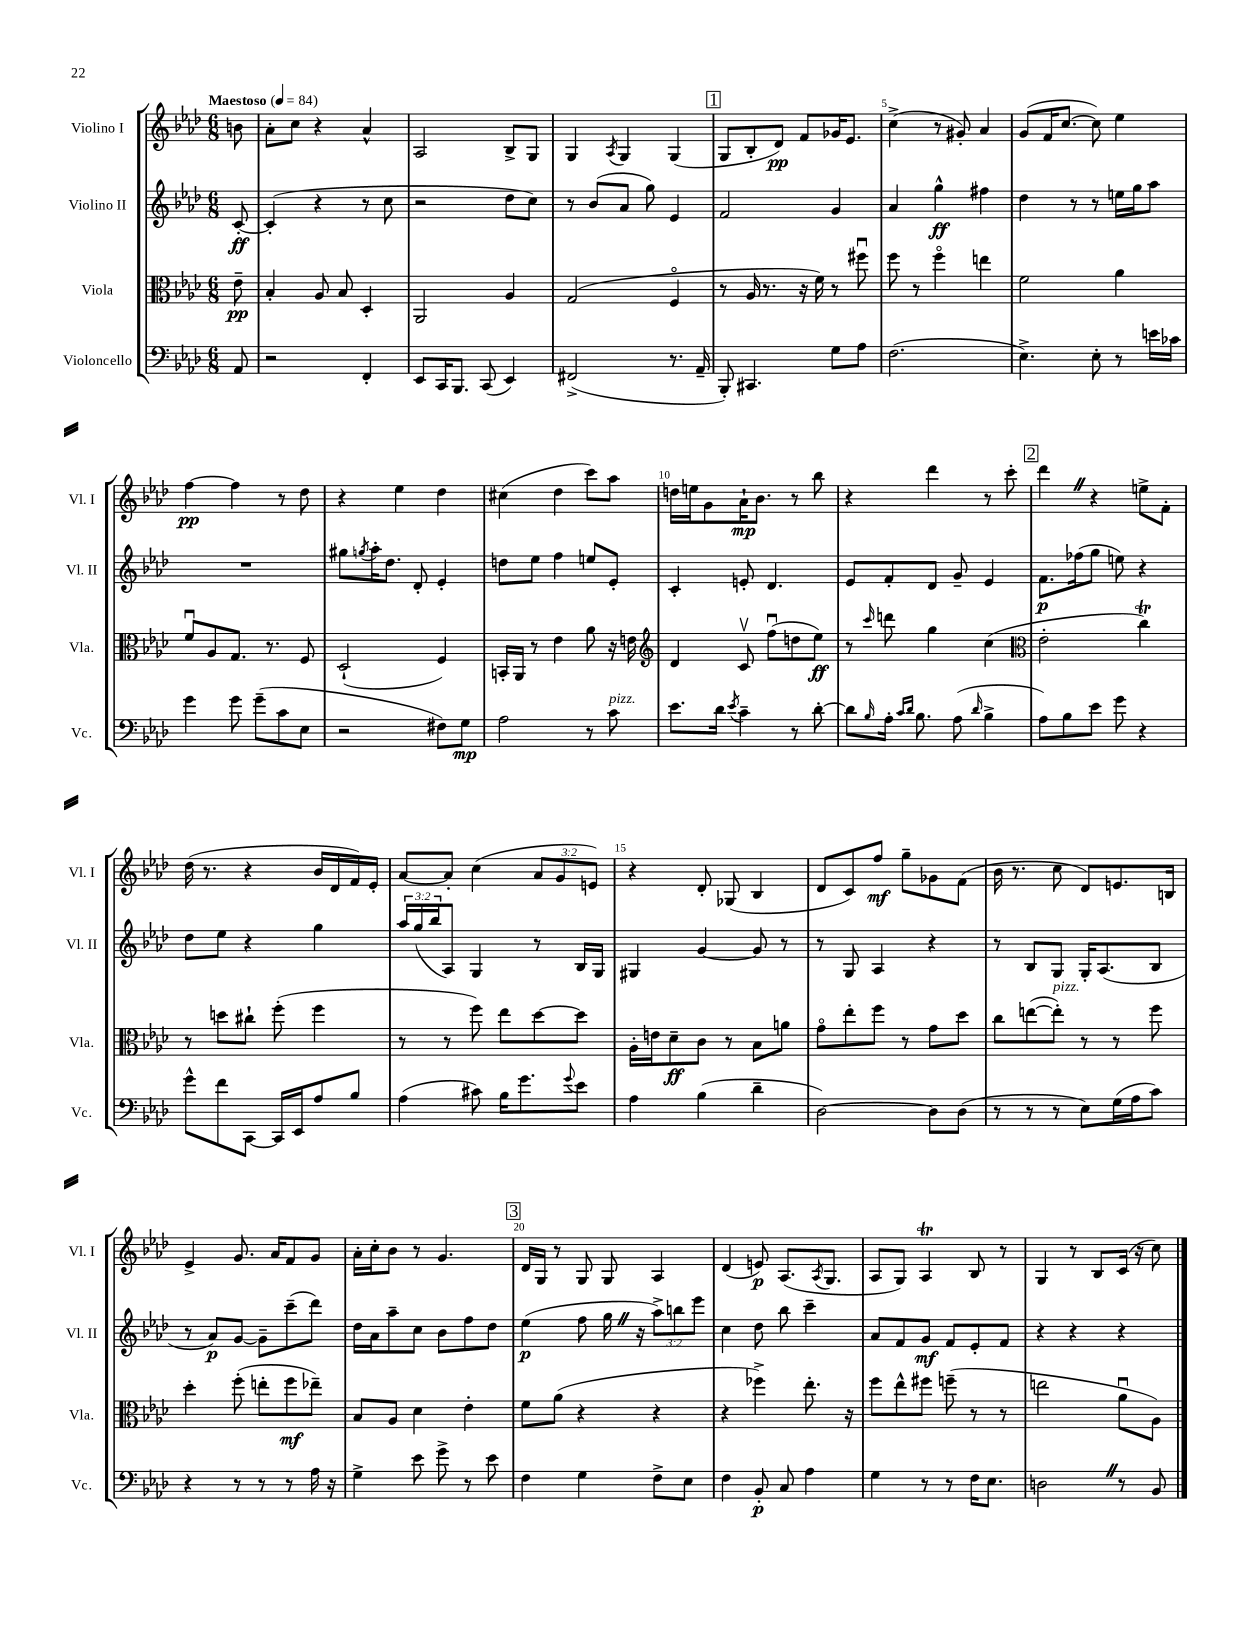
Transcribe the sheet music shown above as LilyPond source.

<<
\new StaffGroup <<
\new Staff = "s0" \with { instrumentName = "Violino I" shortInstrumentName = "Vl. I" } {
    \clef treble \key aes \major \numericTimeSignature \time 6/8 \override Staff.TupletNumber.text = #tuplet-number::calc-fraction-text \partial 8 \tempo "Maestoso" 4 = 84
    b'8 |
    aes'8-. c''8 r4 aes'4-^ |
    aes2 bes8-> g8 |
    g4 \acciaccatura { aes8 } g4 g4( |
    \mark \markup { \box "1" } g8 bes8-. des'8\pp) f'8 ges'16 ees'8. |
    c''4->( r8 gis'8-.) aes'4 |
    g'8( f'16 c''8.~ c''8) ees''4 |
    f''4~\pp f''4 r8 des''8 |
    r4 ees''4 des''4 |
    cis''4( des''4 c'''8) aes''8 |
    d''16 e''16 g'8 aes'16-!\mp bes'8. r8 bes''8 |
    r4 des'''4 r8 c'''8-. |
    \mark \markup { \box "2" } des'''4 \once \override BreathingSign.text = \markup { \musicglyph "scripts.caesura.straight" } \breathe r4 e''8-> f'8-. |
    des''16( r8. r4 bes'16 des'16 f'16) ees'16-. |
    aes'8~ aes'8-. c''4( \tuplet 3/2 { aes'8 g'8 e'8) } |
    r4 des'8-. ges8( bes4 |
    des'8 c'8) f''8\mf g''8-- ges'8 f'8( |
    bes'16 r8. c''8 des'8) e'8. b16 |
    ees'4-> g'8. aes'16 f'8 g'8 |
    aes'16-. c''16-. bes'8 r8 g'4. |
    \mark \markup { \box "3" } des'16 g16 r8 g8 g8 aes4 |
    des'4( e'8\p) aes8.( \acciaccatura { aes8 } g8. |
    aes8 g8) aes4\trill bes8 r8 |
    g4 r8 bes8 c'16( r16 c''8) \bar "|." |
}
\new Staff = "s1" \with { instrumentName = "Violino II" shortInstrumentName = "Vl. II" } {
    \clef treble \key aes \major \numericTimeSignature \time 6/8 \override Staff.TupletNumber.text = #tuplet-number::calc-fraction-text \partial 8
    c'8~-.\ff |
    c'4-.( r4 r8 c''8 |
    r2 des''8 c''8) |
    r8 bes'8( aes'8 g''8) ees'4 |
    \mark \markup { \box "1" } f'2 g'4 |
    aes'4 g''4-^\ff fis''4 |
    des''4 r8 r8 e''16 g''16 aes''8 |
    R2. |
    gis''8 \acciaccatura { g''8 } aes''16-. des''8. des'8-. ees'4-. |
    d''8 ees''8 f''4 e''8 ees'8-. |
    c'4-. e'8-. des'4. |
    ees'8 f'8-. des'8 g'8-- ees'4 |
    \mark \markup { \box "2" } f'8.\p fes''16( g''8 e''8) r4 |
    des''8 ees''8 r4 g''4 |
    \tuplet 3/2 { aes''16 g''16( bes''16 } aes8) g4 r8 bes16 g16 |
    gis4 g'4~ g'8 r8 |
    r8 g8 aes4 r4 |
    r8 bes8 g8 g16-. aes8.( bes8 |
    r8 aes'8\p) g'8~ g'8-- c'''8--( des'''8) |
    des''16 aes'16 aes''8-- c''8 bes'8 f''8 des''8 |
    \mark \markup { \box "3" } ees''4\p( f''8 g''16 \once \override BreathingSign.text = \markup { \musicglyph "scripts.caesura.straight" } \breathe r16 \tuplet 3/2 { aes''8->) b''8 ees'''8 } |
    c''4 des''8 bes''8 c'''4-- |
    aes'8 f'8 g'8\mf f'8 ees'8-. f'8 |
    r4 r4 r4 \bar "|." |
}
\new Staff = "s2" \with { instrumentName = "Viola" shortInstrumentName = "Vla." } {
    \clef alto \key aes \major \numericTimeSignature \time 6/8 \partial 8
    ees'8--\pp |
    bes4-. aes8 bes8 des4-. |
    aes,2 aes4 |
    g2( f4\flageolet |
    \mark \markup { \box "1" } r8 aes16 r8. r16 f'16) r8 fis''8\downbow |
    f''8 r8 f''4\flageolet e''4 |
    f'2 aes'4 |
    f'8\downbow aes8 g8. r8. f8 |
    des2-!( f4) |
    b,16-. aes,16 r8 ees'4 aes'8 r16 e'16 |
    \clef treble des'4 c'8\upbow f''8\downbow( d''8 ees''8\ff) |
    r8 \grace { c'''16 } d'''8 g''4 c''4( |
    \mark \markup { \box "2" } \clef alto ees'2-. c''4\trill) |
    r8 d''8 cis''8-! f''8-.( f''4 |
    r8 r8 f''8) ees''8 des''8~ des''8 |
    aes16-. e'16 des'8--\ff c'8 r8 bes8 a'8 |
    g'8\flageolet ees''8-. f''8 r8 g'8 des''8 |
    c''8 e''8~( e''8-.^\markup { \italic "pizz." }) r8 r8 f''8 |
    des''4-. f''8-.( e''8-. f''8\mf ees''8--) |
    bes8 aes8 des'4 ees'4-. |
    \mark \markup { \box "3" } f'8 aes'8( r4 r4 |
    r4 fes''4->) ees''8.-. r16 |
    f''8 ees''8-^ fis''8 f''8--( r8 r8 |
    e''2 aes'8\downbow aes8) \bar "|." |
}
\new Staff = "s3" \with { instrumentName = "Violoncello" shortInstrumentName = "Vc." } {
    \clef bass \key aes \major \numericTimeSignature \time 6/8 \partial 8
    aes,8 |
    r2 f,4-. |
    ees,8 c,16 bes,,8. c,8( ees,4) |
    fis,2->( r8. aes,16-- |
    \mark \markup { \box "1" } bes,,8-.) cis,4. g8 aes8 |
    f2.( |
    ees4.->) ees8-. r8 e'16 ces'16 |
    g'4 g'8 g'8--( c'8 ees8 |
    r2 fis8) g8\mp |
    aes2 r8 c'8^\markup { \italic "pizz." } |
    ees'8. des'16 \acciaccatura { ees'8 } c'4-- r8 des'8~-. |
    des'8 \grace { bes16 } aes16-. \grace { c'16 des'16 } bes8. aes8( \grace { des'16 } bes4-> |
    \mark \markup { \box "2" } aes8) bes8 ees'8 g'8 r4 |
    g'8-^ f'8 c,8~ c,16 ees,16 aes8 bes8 |
    aes4( cis'8) bes16 g'8. \appoggiatura { g'8 } ees'8 |
    aes4 bes4( des'4-- |
    des2~) des8 des8( |
    r8 r8 r8 ees8) g16( aes16 c'8) |
    r4 r8 r8 r8 aes16 r16 |
    g4-> ees'8 g'8-> r8 ees'8 |
    \mark \markup { \box "3" } f4 g4 f8-> ees8 |
    f4 bes,8-.\p c8 aes4 |
    g4 r8 r8 f16 ees8. |
    d2 \once \override BreathingSign.text = \markup { \musicglyph "scripts.caesura.straight" } \breathe r8 bes,8 \bar "|." |
}
>>
>>
\layout { \context { \Score \override BarNumber.break-visibility = ##(#f #t #t) barNumberVisibility = #(every-nth-bar-number-visible 5) } }
